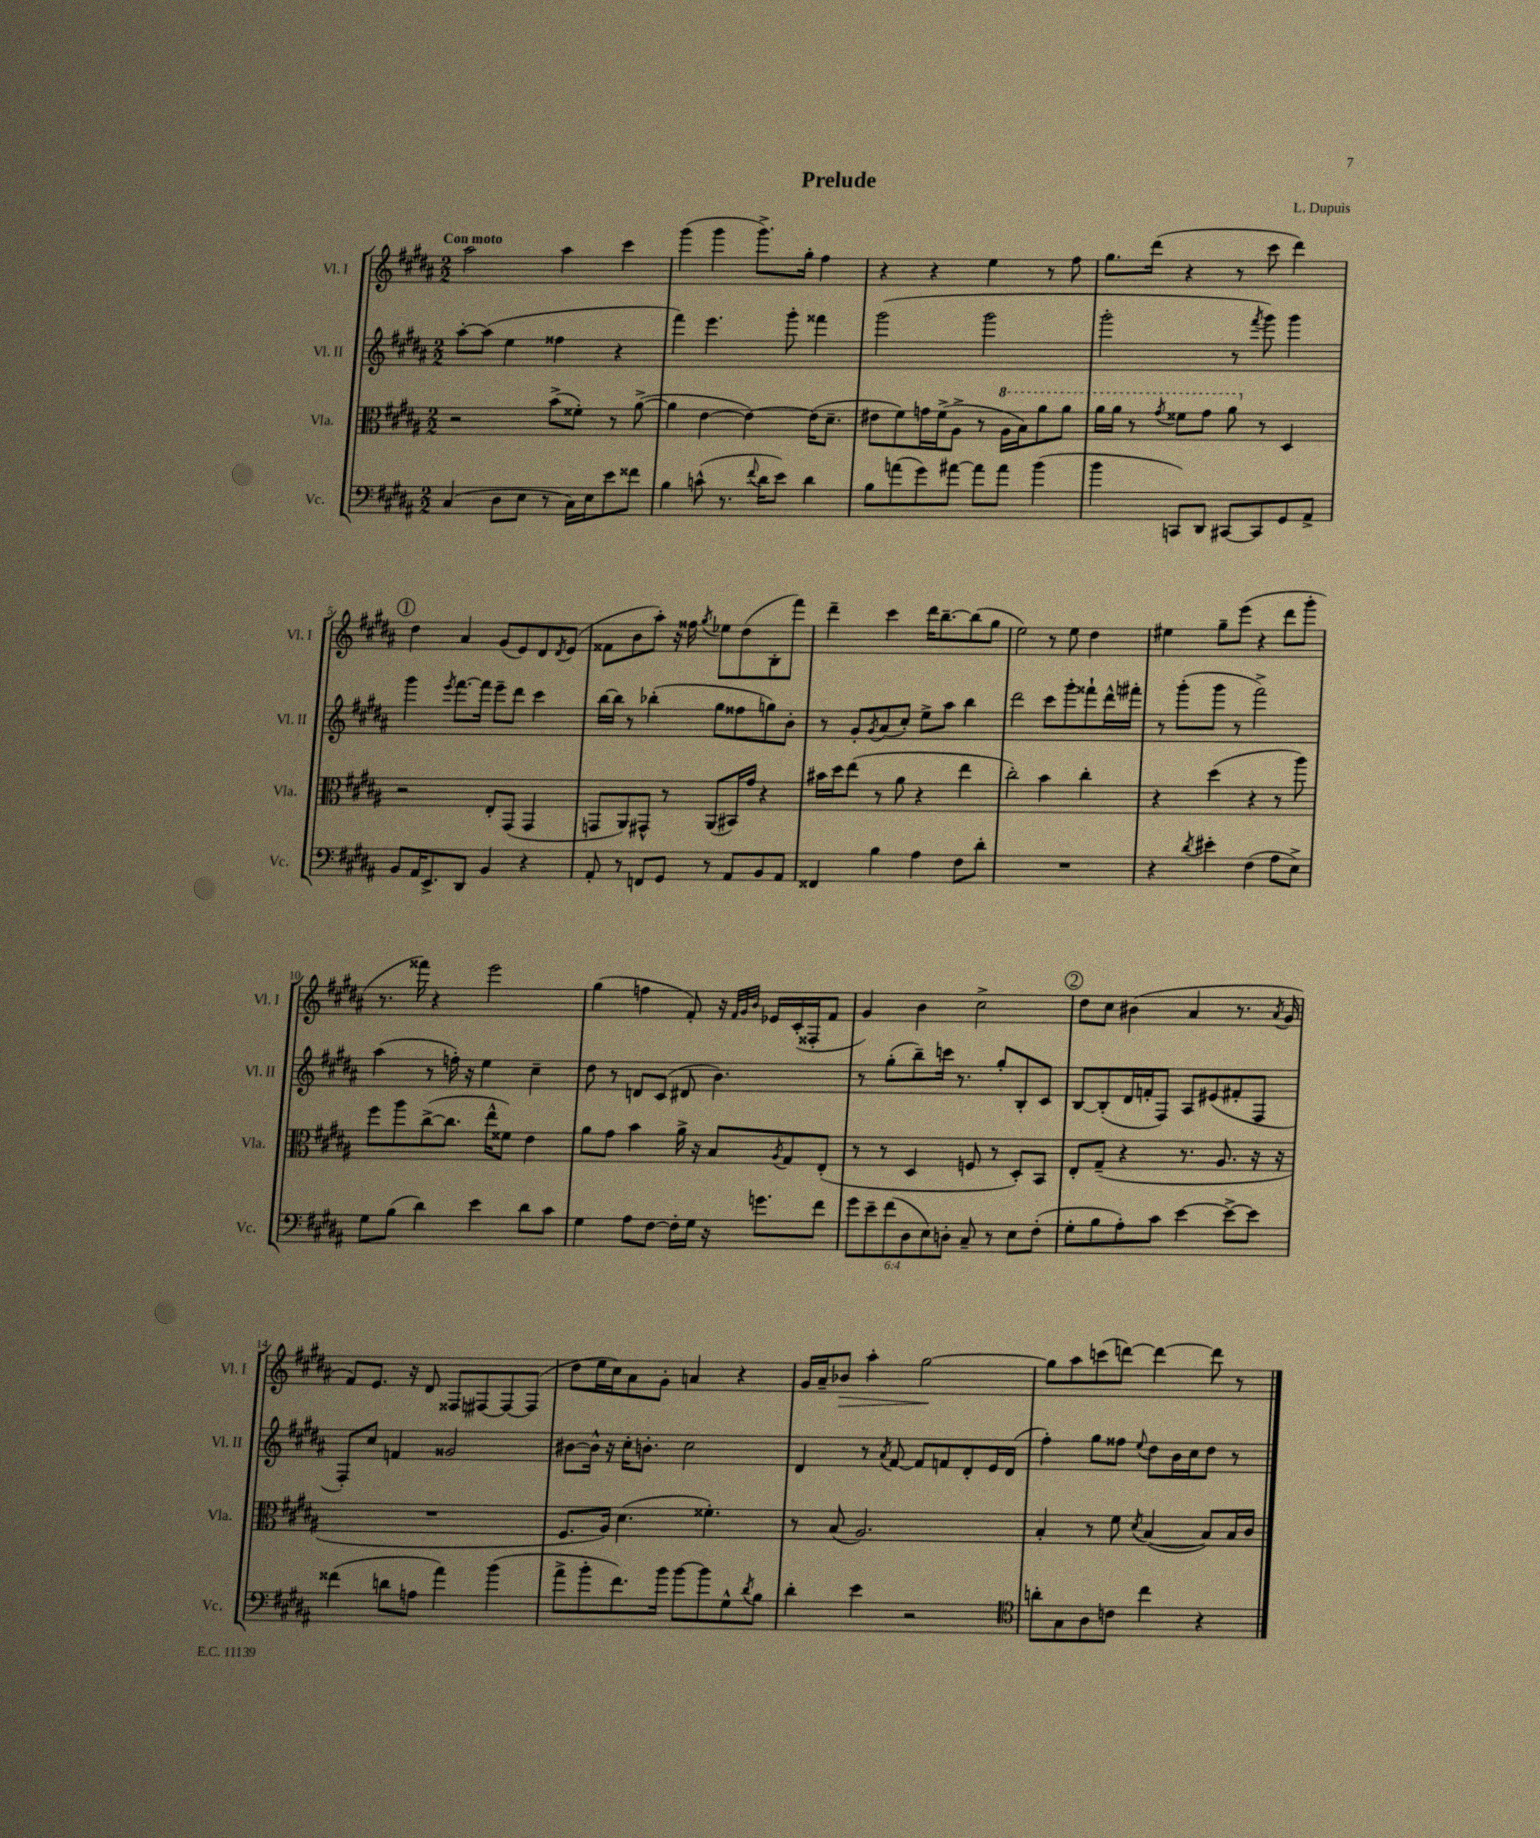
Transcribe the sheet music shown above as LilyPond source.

\header { title = "Prelude" composer = "L. Dupuis" }
<<
\new StaffGroup <<
\new Staff = "s0" \with { instrumentName = "Vl. I" shortInstrumentName = "Vl. I" } {
    \clef treble \key b \major \numericTimeSignature \time 2/2 \tempo "Con moto"
    ais''2 ais''4 cis'''4 |
    gis'''4( gis'''4 gis'''8.->) gis''16-. fis''4 |
    r4 r4 e''4 r8 fis''8 |
    gis''8. dis'''16( r4 r8 cis'''8 dis'''4) |
    \mark \markup { \circle "1" } dis''4 ais'4 gis'8( e'8) dis'8 \acciaccatura { dis'8 } e'8( |
    fisis'8 b'8 ais''8-.) r16 fisis''16 \acciaccatura { gis''8 } ees''8 dis''8( b8-. fis'''8) |
    dis'''4-- cis'''4 dis'''16 b''8.~-- b''8( gis''8 |
    e''2) r8 e''8 dis''4 |
    eis''4 gis''8-- e'''8( r4 dis'''8 gis'''8-. |
    r8. fisis'''16) r4 e'''2 |
    gis''4( f''4 fis'8-.) r16 \grace { fis'32 gis'32 b'32 } ees'16 cis'16-.( fisis16-. fis'8 |
    gis'4) b'4 cis''2-> |
    \mark \markup { \circle "2" } dis''8 cis''8 bis'4( ais'4 r8. \acciaccatura { ais'8 } gis'16 |
    fis'8) e'8. r16 dis'8 fisis8 fis8~ fis8~ fis8( |
    dis''8 e''16 cis''16) ais'8 gis'8-. a'4 r4 |
    gis'16 ais'16-- bes'8\> ais''4-. gis''2~\! |
    gis''8 ais''8 c'''8( d'''8~) d'''4~ d'''8 r8 \bar "|." |
}
\new Staff = "s1" \with { instrumentName = "Vl. II" shortInstrumentName = "Vl. II" } {
    \clef treble \key b \major \numericTimeSignature \time 2/2
    ais''8~-. ais''8( e''4 fisis''4 r4 |
    fis'''4) e'''4. gis'''8-. fisis'''4 |
    gis'''2( gis'''2 |
    gis'''2-. r8 \acciaccatura { fis'''8 } gis'''8) gis'''4 |
    \mark \markup { \circle "1" } gis'''4 \acciaccatura { e'''8 } fis'''8.~ fis'''16 e'''8-- dis'''8 cis'''4 |
    b''16~ b''16 r8 bes''4-.( gis''8 fisis''8 g''8) b'8-. |
    r8 gis'8-. \acciaccatura { gis'8 } ais'8( cis''8-.) e''8-> ais''8 b''4 |
    dis'''2 cis'''8 gis'''8-. fisis'''8-! dis'''16-^ fis'''16-. |
    r8 gis'''8-.( gis'''8 r8 fis'''2->) |
    ais''4( r8 f''16-.) r16 e''4 cis''4-- |
    dis''8 r8 d'8 cis'8( dis'8 b'4.) |
    r8 gis''8-.( b''8--) c'''16 r8. gis''8-. b8-. cis'8 |
    \mark \markup { \circle "2" } b8~ b8-.( dis'16 f'16-. fis8) ais8 eis'8( fis'8-. fis8 |
    fis8-.) cis''8 f'4 gisis'2 |
    bis'8~ bis'16-^ r16 cis''16-. b'8.-. cis''2 |
    dis'4 r8 \acciaccatura { ais'8 } fis'8~ fis'8 f'8 dis'8-. e'16 dis'16( |
    fis''4-.) gis''8 fisis''8 \appoggiatura { e''8 } dis''8 b'16 cis''16 dis''8 r8 \bar "|." |
}
\new Staff = "s2" \with { instrumentName = "Vla." shortInstrumentName = "Vla." } {
    \clef alto \key b \major \numericTimeSignature \time 2/2
    r2 b'8->( fisis'8-.) r8 ais'8~->( |
    ais'4 e'4~ e'4~) e'16( dis'8.-- |
    eis'8 fis'8) g'16 fis'16->( ais8-> r8 \ottava #1 ais'16 b'16) ais''8 ais''8 |
    ais''16 ais''16 r8 \acciaccatura { gis''8 } fisis''8 gis''8 ais''8 \ottava #0 r8 dis4 |
    \mark \markup { \circle "1" } r2 e8-. gis,8( gis,4 |
    g,8 ais,8) gis,8-^ r8 ais,8( bis,16) gis'16 r4 |
    bis'16 dis''16 e''8( r8 ais'8 r4 e''4 |
    cis''2-.) b'4 cis''4-. |
    r4 dis''4( r4 r8 ais''8) |
    fis''8 ais''8 cis''8~->( cis''8. e''16-^ fisis'8) e'4 |
    ais'8 gis'8 b'4 ais'16-> r16 b8 \acciaccatura { ais8 } gis8 e8-.( |
    r8 r8 dis4 f8 r8 dis8-.) b,8 |
    \mark \markup { \circle "2" } e8-. gis8--( r4 r8. ais8. r16 r16 |
    R1 |
    fis8. ais16) dis'4.( fisis'4.-.) |
    r8 b8( ais2.) |
    b4-. r8 fis'8 \acciaccatura { dis'8 } b4~( b8) b16 cis'16 \bar "|." |
}
\new Staff = "s3" \with { instrumentName = "Vc." shortInstrumentName = "Vc." } {
    \clef bass \key b \major \numericTimeSignature \time 2/2 \override Staff.TupletNumber.text = #tuplet-number::calc-fraction-text
    cis4( dis8 e8 r8 cis16) e16 e'8 fisis'8 |
    b4 c'8-^( r8. \appoggiatura { fis'8 } dis'16 e'8) dis'4 |
    b8 a'8( gis'8) ais'8~ ais'8 ais'8 b'4( |
    b'4 c,8) dis,8 cis,8~ cis,8 gis,8 ais,8-> |
    \mark \markup { \circle "1" } b,8 ais,16 e,8.-> dis,8 b,4 r4 |
    ais,8-. r8 f,8 gis,8 r8 ais,8 b,8 ais,8 |
    fisis,4 b4 ais4 fis8 dis'8-. |
    R1 |
    r4 \acciaccatura { dis'8 } eis'4-. fis4( ais8 e8->) |
    gis8 b8( dis'4) e'4 dis'8 cis'8 |
    gis4 ais8 fis8~ fis16-. gis16 r16 g'8. fis'8 |
    \tuplet 6/4 { gis'8 e'8-- fis'8( dis8 e8) d8-. } cis8-- r8 e8 fis8-.( |
    \mark \markup { \circle "2" } gis8-. b8 ais8-.) cis'8 e'4~ e'8~-> e'8 |
    fisis'4( d'8 a8 ais'4) b'4( |
    ais'8-> b'8-. fis'8.) b'16 b'8~ b'8 gis8-^ \acciaccatura { dis'8 } b8 |
    dis'4-. e'4 r2 |
    \clef tenor a'8-. gis8 ais8 c'8 cis''4 r4 \bar "|." |
}
>>
>>
